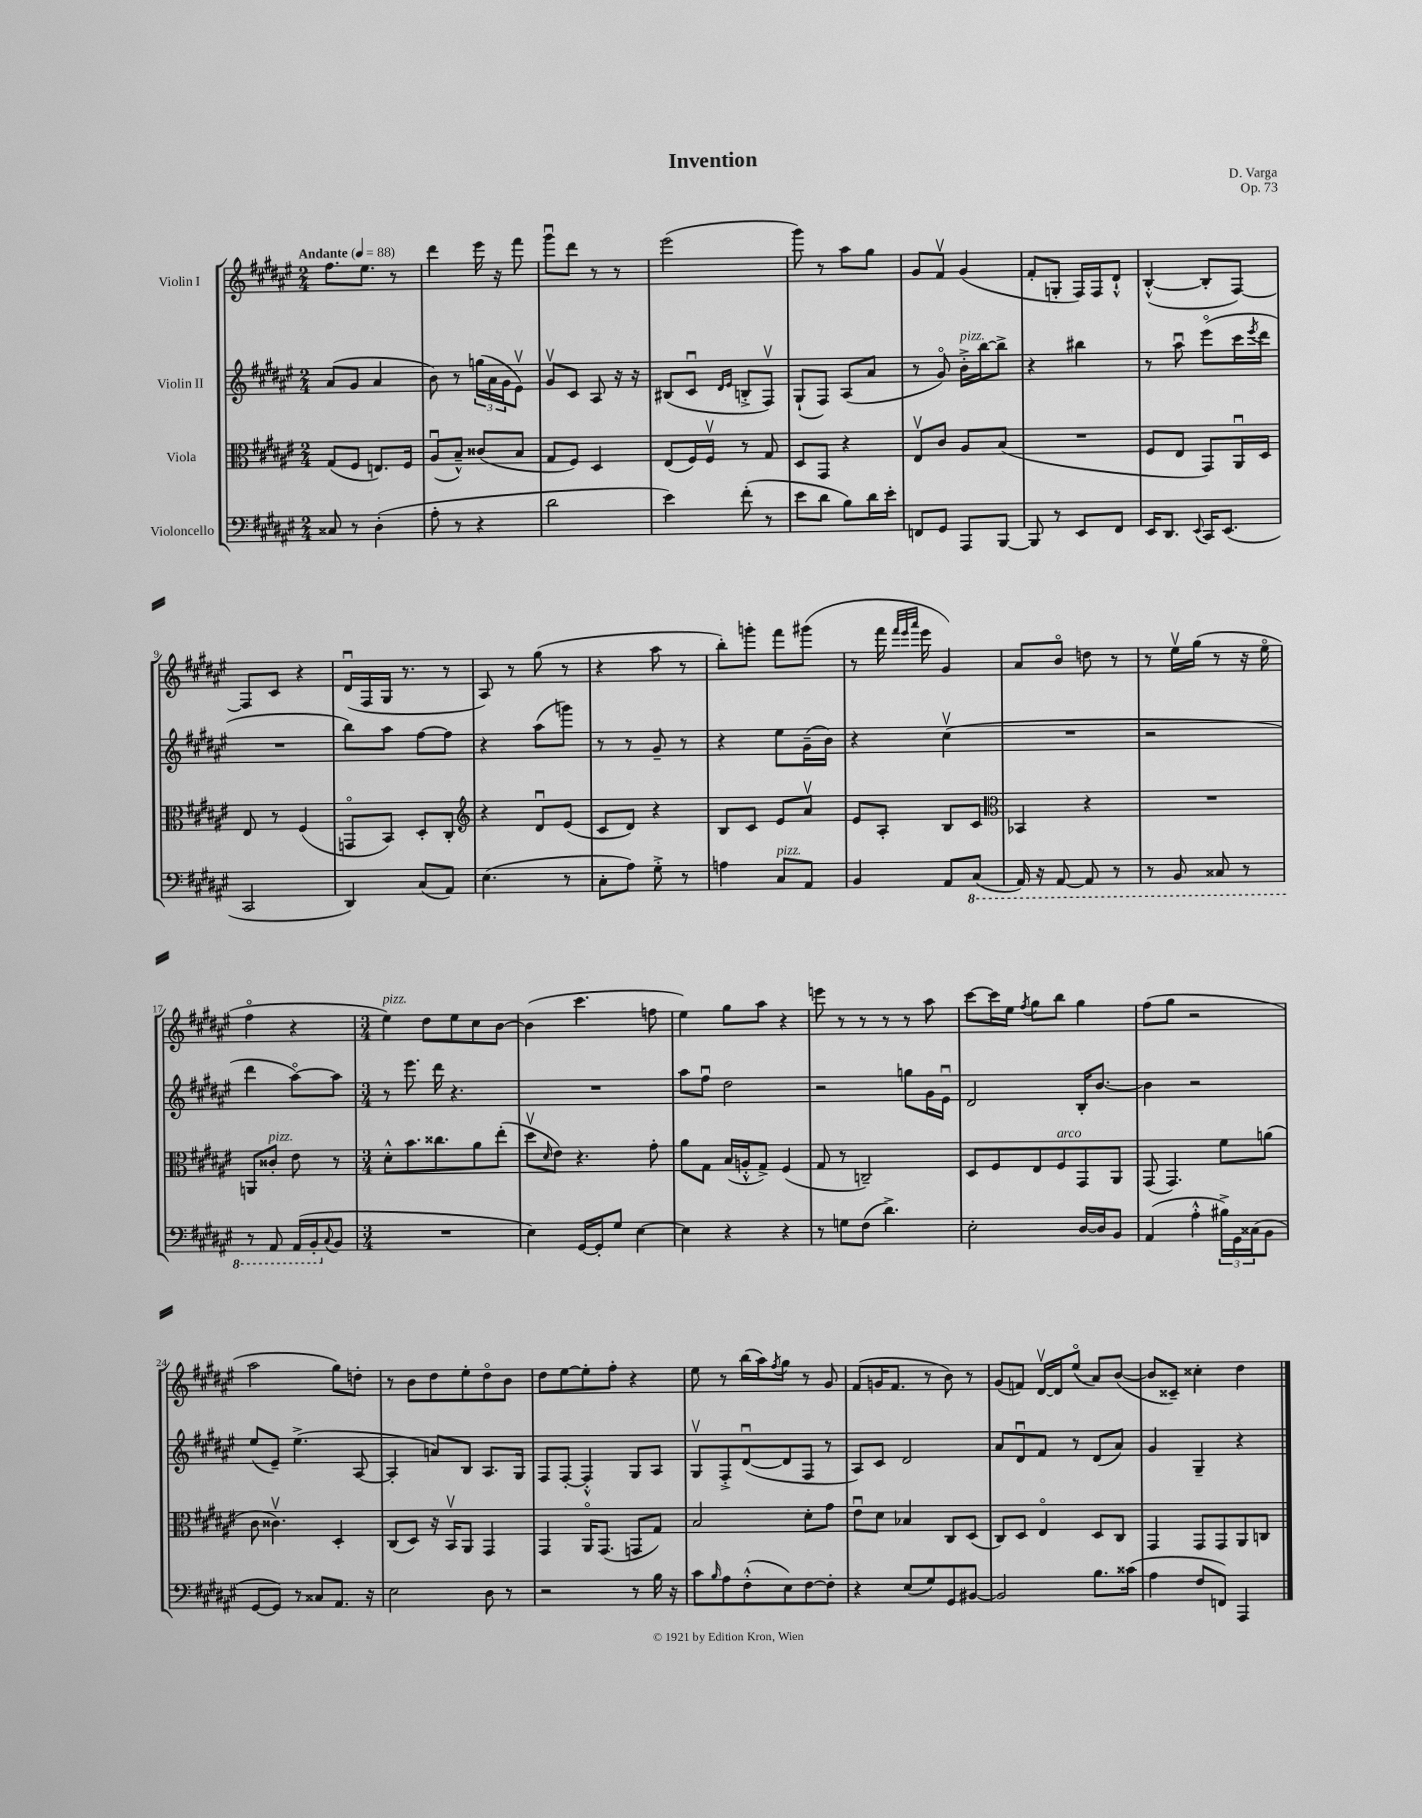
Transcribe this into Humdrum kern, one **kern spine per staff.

**kern	**kern	**kern	**kern
*part4	*part3	*part2	*part1
*staff4	*staff3	*staff2	*staff1
*I"Violoncello	*I"Viola	*I"Violin II	*I"Violin I
*clefF4	*clefC3	*clefG2	*clefG2
*k[f#c#g#d#a#e#]	*k[f#c#g#d#a#e#]	*k[f#c#g#d#a#e#]	*k[f#c#g#d#a#e#]
*M2/4	*M2/4	*M2/4	*M2/4
*MM88	*MM88	*MM88	*MM88
=1	=1	=1	=1
!	!	!	!LO:TX:a:B:t=Andante
8C##X/	(8G#/L	(8a#/L	8.ff#\L
8r	8F#/J	8g#/J	.
.	.	.	8.ee#\J
(4D#'\	8.En/L)	4a#/	.
.	.	.	8r
.	16F#/Jk	.	.
=2	=2	=2	=2
8A#'\	(8A#u/L	8b\)	4ddd#\
8r	8B~^^/J)	8r	.
4r	(8c##X/L	(24ggn\LL	16eee#\
.	.	24a#\	.
.	.	.	16r
.	.	24g#\J	.
.	8B/J	8e#v\J)	8fff#\
=3	=3	=3	=3
2d#\	8G#/L	8g#v/L	8ggg#u\L
.	8F#/J)	8c#/J	8ddd#\J
.	4D#/	8A#/	8r
.	.	16r	8r
.	.	16r	.
=4	=4	=4	=4
4e#\)	(8E#/L	(8B#X/L	(2eee#\
.	16F#/L)	8c#u/J	.
.	16F#v/JJ	.	.
.	.	16qqd#/LL	.
.	.	16qqe#/JJ	.
(8f#'\	8r	8Bn'^/L	.
8r	8G#/	8F#v/J)	.
=5	=5	=5	=5
8e#\L	8D#/L	(8G#`/L	8ggg#\)
8d#\J	8GG#/J	8F#/J)	8r
8B\L)	4r	(8A#/L	8aa#\L
16d#\L	.	8a#/J	8gg#\J
16e#'\JJ	.	.	.
=6	=6	=6	=6
8FFn/L	8E#v/L	8r	8g#/L
8GG#/J	8c#/J	8g#/)	8f#v/J
!	!	!LO:TX:a:i:t=pizz.	!
8AAA#/L	8A#/L	16b'^\LL	(4g#/
.	.	[16bb\J	.
[8BBB/J	(8B/J	8bb^\J]	.
=7	=7	=7	=7
8BBB/]	2r	4r	8f#'/L
8r	.	.	8Gn'/J
8EE#/L	.	4bb#X\	16F#/LL)
.	.	.	16F#/J
8FF#/J	.	.	8d#`^^/J
=8	=8	=8	=8
16EE#/KL	8F#/L	8r	([4B'^^/
8.DD#/J	.	.	.
.	8E#/J	8aa#u\	.
8qqEE#/	.	.	.
16CC#/KL	8GG#/L)	(8eee#\L	8B'/L]
(8.EE#/J	.	.	.
.	16AA#u/L	16ccc#\L	[8F#/J)
.	.	8qeee#/	.
.	16D#/JJ	16ddd#\JJ	.
!!LO:LB:g=z
=9	=9	=9	=9
2CC#/	8E#/	2r	8F#/L]
.	8r	.	8c#/J
.	(4F#/	.	4r
=10	=10	=10	=10
4DD#/)	8GGn/L	8bb\L)	(16d#u/LL
.	.	.	16F#/
.	8BB/J)	8aa#\J	16G#/JJ
.	.	.	8.r
(8C#/L	8D#'/L	[8ff#\L	.
8AA#/J)	8C#'/J	8ff#\J]	8r
=11	=11	=11	=11
*	*clefG2	*	*
(4.E#\	4r	4r	8A#/)
.	.	.	8r
.	8d#u/L	(8aa#\L	(8gg#\
8r	(8e#/J	8gggn\J)	8r
=12	=12	=12	=12
8C#'\L	8c#/L	8r	4r
8A#\J)	8d#/J)	8r	.
8G#'^\	4r	8g#~/	8aa#\
8r	.	8r	8r
=13	=13	=13	=13
4An\	8B/L	4r	8bb'\L)
.	8c#/J	.	8gggn'\J
!LO:TX:a:i:t=pizz.	!	!	!
8C#/L	8e#/L	8ee#\L	8fff#\L
8AA#/J	8a#v/J	(16g#~\L	(8ggg#X\J
.	.	16b\JJ)	.
=14	=14	=14	=14
4BB/	8e#/L	4r	8r
.	8A#'/J	.	16fff#\
.	.	.	32qqfff#/LLL
.	.	.	32qqeee#/
.	.	.	32qqaaa#/JJJ
.	.	.	16eee#\
8AA#/L	8B/L	(4cc#v\	4g#/)
*8ba	*	*	*
(8CC#/J	8c#/J	.	.
=15	=15	=15	=15
*	*clefC3	*	*
16AAA#/)	4BB-X/	2r	8a#/L
16r	.	.	.
[8AAA#/	.	.	8b/J
8AAA#/]	4r	.	8ddn\
8r	.	.	8r
=16	=16	=16	=16
8r	2r	2r	8r
8BBB/	.	.	16ee#v\LL
.	.	.	(16gg#\JJ
8CC##X/	.	.	8r
8r	.	.	16r
.	.	.	16ee#\
!!LO:LB:g=z
=17	=17	=17	=17
8r	8AAn/L	4ddd#\	4ff#\
!	!LO:TX:a:i:t=pizz.	!	!
8AAA#/	8c##X'/J	.	.
(16AAA#/LL	8e#\	[8aa#\L)	4r
16BBB'/J	.	.	.
*X8ba	*	*	*
8qqC#/	.	.	.
8BB/J	8r	8aa#\J]	.
=18	=18	=18	=18
*M3/4	*M3/4	*M3/4	*M3/4
!	!	!	!LO:TX:a:i:t=pizz.
2.r	8d#'^^\L	8r	4ee#\)
.	8.b\	8.eee#\	.
.	.	.	8dd#\L
.	8.cc##X\	16ddd#\	.
.	.	4.r	8ee#\
.	8a#\	.	8cc#\
.	(8ee#'\J	.	[8b\J
=19	=19	=19	=19
4E#\)	8dd#v\L	2.r	(4b\]
.	16qqd#/	.	.
.	8e#\J)	.	.
[16GG#/LL	4.r	.	4.ccc#\
16GG#'/J]	.	.	.
8G#/J	.	.	.
[4E#\	.	.	.
.	8g#'\	.	8ffn\
=20	=20	=20	=20
4E#\]	8a#\L	8aa#\L	4ee#\)
.	8G#\J	8ff#u\J	.
4r	(16B/LL	2dd#\	8gg#\L
.	16An'^^/J	.	.
.	8G#^/J)	.	8aa#\J
4r	(4F#/	.	4r
=21	=21	=21	=21
8r	8G#/	2r	8eeen\
8Gn\L	8r	.	8r
(8F#\J	2Cn~/)	.	8r
4.d#^\)	.	.	8r
.	.	8ggn\L	8r
.	.	16g#\L	8aa#\
.	.	16e#u\JJ	.
=22	=22	=22	=22
2E#'\	8D#/L	2d#/	[8ccc#\L
.	8F#/	.	16ccc#\L]
.	.	.	16ee#\JJ
.	.	.	8qff#/
.	8E#/	.	8gg#\L
!	!LO:TX:a:i:t=arco	!	!
.	8F#/	.	8bb\J
[16D#/LL	8GG#/	16B'/KL	4gg#\
16D#/J]	.	[8.b/J	.
8BB/J	8AA#/J	.	.
=23	=23	=23	=23
(4AA#/	(8GG#/	4b\]	(8ff#\L
.	4.GG#/)	.	8gg#\J
4A#'^^\	.	2r	2r
24B#X^\LL)	8f#\L	.	.
24GG#\	.	.	.
(24C##X\J	.	.	.
8BB\J	(8an\J	.	.
!!LO:LB:g=z
=24	=24	=24	=24
[8GG#/L	8c#\	(8ee#/L	2aa#\
8GG#/J])	4.c##Xv\)	8e#~/J)	.
8r	.	(4.ee#^\	.
8C##X/L	.	.	.
8.AA#/J	4D#'/	.	8gg#\L)
.	.	[8A#/	8ddn'\J
16r	.	.	.
=25	=25	=25	=25
2E#\	(8C#/L	4A#'/]	8r
.	8D#/J)	.	8b\L
.	16r	8an/L)	8dd#\
.	16BBv/KL	.	.
.	8AA#/J	8B/J	8ee#'\
8D#\	4GG#/	8.A#/L	8dd#\
8r	.	.	8b\J
.	.	16G#/Jk	.
=26	=26	=26	=26
2r	4GG#/	8F#/L	8dd#\L
.	.	[8F#'/J	[8ee#\
.	16AA#/KL	4F#'^^/]	8ee#'\]
.	(8.GG#/J	.	.
.	.	.	8ff#'\J
8r	8GGn/L	8G#/L	4r
16B\	8G#/J)	8A#/J	.
16r	.	.	.
=27	=27	=27	=27
8c#\L	2B/	8G#v/L	8ee#\
16qqB/	.	.	.
8A#\	.	8F#'^/	8r
(8F#'^^\	.	([8d#u/	(16bb\LL
.	.	.	16aa#\J)
.	.	.	8qff#/
8E#\)	.	8d#/]	8gg#\J
[8F#\	8d#'\L	8F#/J	8r
8F#'\J]	8g#\J	8r	8g#/
=28	=28	=28	=28
4r	8e#u\L	8A#/L)	(8f#/L
.	8d#\J	8c#/J	16gn/K
.	.	.	8.f#/J
(8E#/L	4B-X/	2d#/	.
8G#/)	.	.	8r
8GG#/	8C#/L	.	8b\)
[8BB#X/J	(8D#/J	.	8r
=29	=29	=29	=29
2BB#/]	8C#/L)	8a#/L	(8g#/L
.	8D#/J	8d#u/	8fn/J)
.	4E#/	8f#/J	[16d#v/LL
.	.	.	16d#/J]
.	.	8r	(8ee#/J
8.B\L	8D#/L	(8d#/L	8a#/L)
.	8C#/J	8a#/J)	([8b/J
(16c##X\Jk	.	.	.
=30	=30	=30	=30
4A#\	4GG#/	4g#/	8b/L]
.	.	.	8c##X~/J)
8F#/L	8GG#/L	4G#~/	4cc##X'\
8FFn/J)	8GG#/	.	.
4AAA#/	8AA#/	4r	4dd#\
.	8Cn/J	.	.
==	==	==	==
*-	*-	*-	*-
